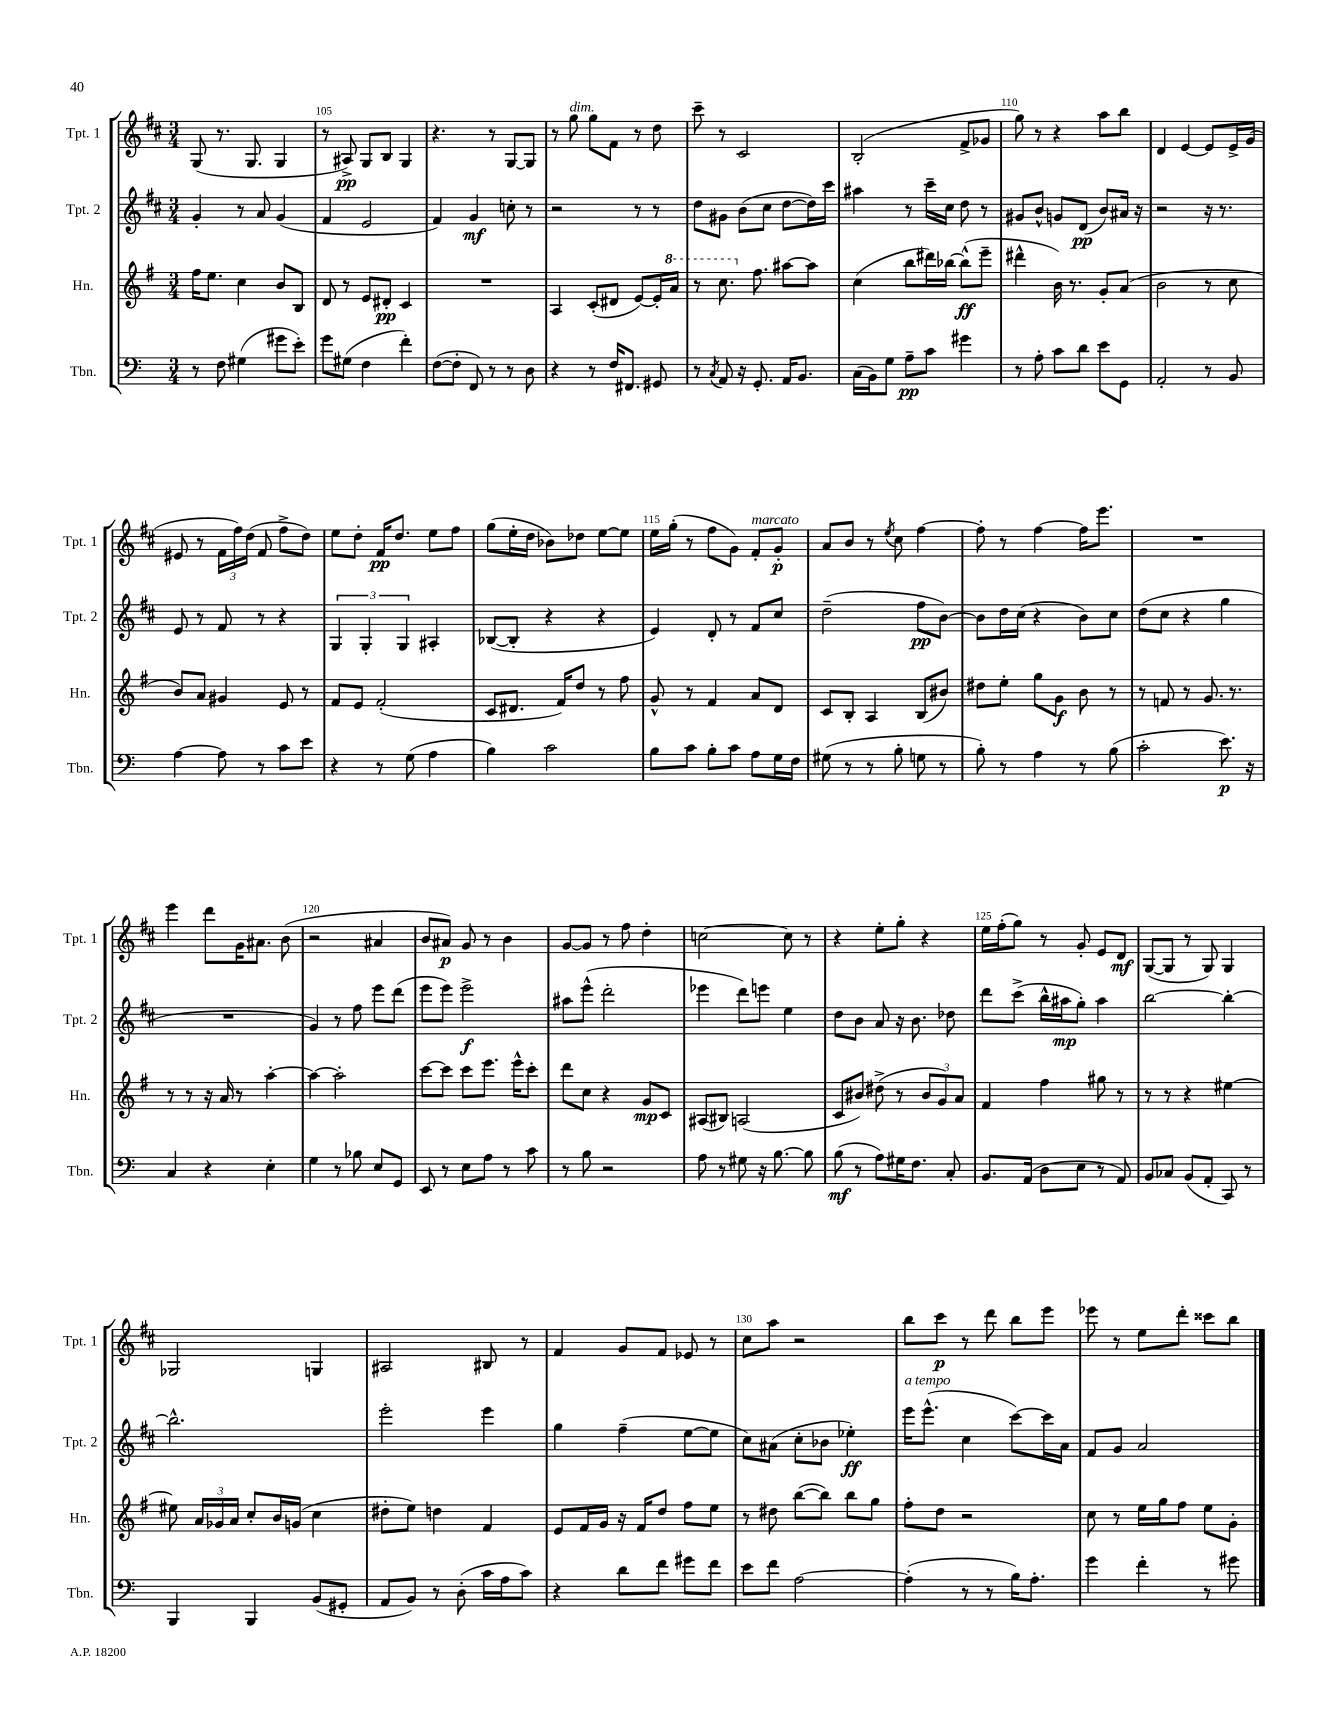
<<
\new StaffGroup <<
\new Staff = "s0" \with { instrumentName = "Tpt. 1" shortInstrumentName = "Tpt. 1" } {
    \clef treble \key d \major \numericTimeSignature \time 3/4
    \autoBeamOff g8( r8. g8. g4 |
    r8 ais8->\pp) g8[ b8] g4 |
    r4. r8 g8[~ g8] |
    r8 g''8^\markup { \italic "dim." } g''8[ fis'8] r8 d''8 |
    cis'''8-- r8 cis'2 |
    b2-.( fis'8[-> ges'8] |
    g''8) r8 r4 a''8[ b''8] |
    d'4 e'4~ e'8[ e'16-> g'16]( |
    eis'8 r8 \tuplet 3/2 { fis'16[ fis''16) d''16]( } fis'8 fis''8[-> d''8]) |
    e''8[ d''8]-. fis'16[\pp d''8.] e''8[ fis''8] |
    g''8[( e''16-. d''16] bes'8[) des''8] e''8[~ e''8] |
    e''16[ g''16]-.( r8 fis''8[ g'8]) fis'8[-.^\markup { \italic "marcato" } g'8]-.\p |
    a'8[ b'8] r8 \acciaccatura { e''8 } cis''8 fis''4~ |
    fis''8-. r8 fis''4~ fis''16[ e'''8.] |
    R2. |
    e'''4 d'''8[ g'16 ais'8.] b'8( |
    r2 ais'4 |
    b'8[ ais'8]\p) g'8 r8 b'4 |
    g'8[~ g'8] r8 fis''8 d''4-. |
    c''2~ c''8 r8 |
    r4 e''8[-. g''8]-. r4 |
    e''16[ fis''16-.( g''8]) r8 g'8-. e'8[ d'8]\mf |
    g8[~( g8] r8 g8) g4 |
    ges2 g4 |
    ais2 bis8 r8 |
    fis'4 g'8[ fis'8] ees'8 r8 |
    cis''8[ a''8] r2 |
    b''8[ cis'''8]\p r8 d'''8 b''8[ e'''8] |
    ees'''8 r8 e''8[ d'''8]-. cisis'''8[ b''8] \bar "|." |
}
\new Staff = "s1" \with { instrumentName = "Tpt. 2" shortInstrumentName = "Tpt. 2" } {
    \clef treble \key d \major \numericTimeSignature \time 3/4
    \autoBeamOff g'4-. r8 a'8 g'4( |
    fis'4 e'2 |
    fis'4) g'4\mf c''8-. r8 |
    r2 r8 r8 |
    d''8[ gis'8] b'8[( cis''8] d''8[~ d''16) cis'''16] |
    ais''4 r8 cis'''16[-- cis''16] d''8 r8 |
    gis'8[ b'8]-^ g'8[ d'8]\pp( b'8[) ais'16] r16 |
    r2 r16 r8. |
    e'8 r8 fis'8 r8 r4 |
    \tuplet 3/2 { g4 g4-. g4 } ais4-. |
    bes8[~( bes8]-. r4 r4 |
    e'4) d'8-. r8 fis'8[ cis''8] |
    d''2--( fis''8[\pp b'8]~) |
    b'8[ d''16 cis''16]( r4 b'8[) cis''8] |
    d''8[( cis''8] r4 g''4 |
    R2. |
    g'4) r8 fis''8 e'''8[ d'''8]( |
    e'''8[ e'''8]) e'''2->\f |
    ais''8[ e'''8]-^( d'''2-. |
    ees'''4 d'''8[) e'''8] e''4 |
    d''8[ b'8] a'8 r16 b'8. des''8 |
    d'''8[ cis'''8]->( b''16[-^ ais''16\mp g''8]-.) ais''4 |
    b''2~ b''4~-. |
    b''2.-^ |
    e'''2-. e'''4 |
    g''4 fis''4--( e''8[~ e''8] |
    cis''8[) ais'8]( cis''8[-. bes'8] ees''4-.\ff) |
    e'''16[^\markup { \italic "a tempo" } e'''8.]-^( cis''4 cis'''8[~) cis'''16 a'16] |
    fis'8[ g'8] a'2 \bar "|." |
}
\new Staff = "s2" \with { instrumentName = "Hn." shortInstrumentName = "Hn." } {
    \clef treble \key g \major \numericTimeSignature \time 3/4
    \autoBeamOff fis''16[ e''8.] c''4 b'8[ b8] |
    d'8 r8 e'8[ dis'8]-.\pp c'4 |
    R2. |
    a4 c'8[-.( dis'8] e'8[~) e'16-. \ottava #1 a''16] |
    r8 c'''8. \ottava #0 fis''8. ais''8[~ ais''8] |
    c''4( b''8[ dis'''16) bes''16]~ bes''8[-^\ff( e'''8]-- |
    dis'''4-^ b'16) r8. g'8[-. a'8]( |
    b'2 r8 c''8 |
    b'8[) a'8] gis'4 e'8 r8 |
    fis'8[ e'8] fis'2-.( |
    c'8[ dis'8.] fis'16[) d''8] r8 fis''8 |
    g'8-^ r8 fis'4 a'8[ d'8] |
    c'8[ b8]-. a4 b8[( bis'8]) |
    dis''8[ e''8]-. g''8[ g'8]\f b'8 r8 |
    r8 f'8 r8 g'8. r8. |
    r8 r8 r16 a'16 r8 a''4~-. |
    a''4~ a''2-. |
    c'''8[~ c'''8] c'''8[ e'''8.] e'''16[-^ c'''8]-. |
    d'''8[ c''8] r4 g'8[\mp c'8] |
    ais8[( bis8]) a2( |
    c'8[ bis'8]) dis''8->( r8 \tuplet 3/2 { bis'8[ g'8) a'8] } |
    fis'4 fis''4 gis''8 r8 |
    r8 r8 r4 eis''4~ |
    eis''8 \tuplet 3/2 { a'16[ ges'16 a'16] } c''8[-. b'16 g'16]( c''4 |
    dis''8[-. e''8]) d''4 fis'4 |
    e'8[ fis'16 g'16] r16 fis'16[ d''8] fis''8[ e''8] |
    r8 dis''8 b''8[~( b''8]) b''8[ g''8] |
    fis''8[-. d''8] r2 |
    c''8 r8 e''16[ g''16 fis''8] e''8[ g'8]-. \bar "|." |
}
\new Staff = "s3" \with { instrumentName = "Tbn." shortInstrumentName = "Tbn." } {
    \clef bass \key c \major \numericTimeSignature \time 3/4
    \autoBeamOff r8 f8 gis4( gis'8[ e'8]-.) |
    g'8[ gis8]( f4 f'4-.) |
    f8[~( f8]-. f,8) r8 r8 d8 |
    r4 r8 f16[ fis,8.] gis,8 |
    r8 \acciaccatura { c8 } a,8 r16 g,8.-. a,16[ b,8.] |
    c16[( b,16) g8] a8[--\pp c'8] gis'4 |
    r8 a8-. c'8[ d'8] e'8[ g,8] |
    a,2-. r8 b,8 |
    a4~ a8 r8 c'8[ e'8] |
    r4 r8 g8( a4 |
    b4) c'2 |
    b8[ c'8] b8[-. c'8] a8[ g16 f16] |
    gis8( r8 r8 b8-. g8 r8 |
    b8-.) r8 a4 r8 b8( |
    c'2-. e'8.\p) r16 |
    c4 r4 e4-. |
    g4 r8 bes8 e8[ g,8] |
    e,8 r8 e8[ a8] r8 c'8 |
    r8 b8 r2 |
    a8 r8 gis8 r16 b8.~ b8 |
    b8\mf( r8 a8[) gis16 f8.] c8-. |
    b,8.[ a,16]( d8[ e8] r8 a,8) |
    b,8[ ces8] b,8[( a,8]-. c,8) r8 |
    b,,4 b,,4 b,8[( gis,8]-. |
    a,8[ b,8]) r8 d8-.( c'16[ a16 c'8]) |
    r4 d'8[ f'8] gis'8[ f'8] |
    e'8[ f'8] a2~ |
    a4-.( r8 r8 b16[) a8.]-. |
    g'4 f'4-. r8 gis'8 \bar "|." |
}
>>
>>
\layout { \context { \Score currentBarNumber = #104 \override BarNumber.break-visibility = ##(#f #t #t) barNumberVisibility = #(every-nth-bar-number-visible 5) } }
